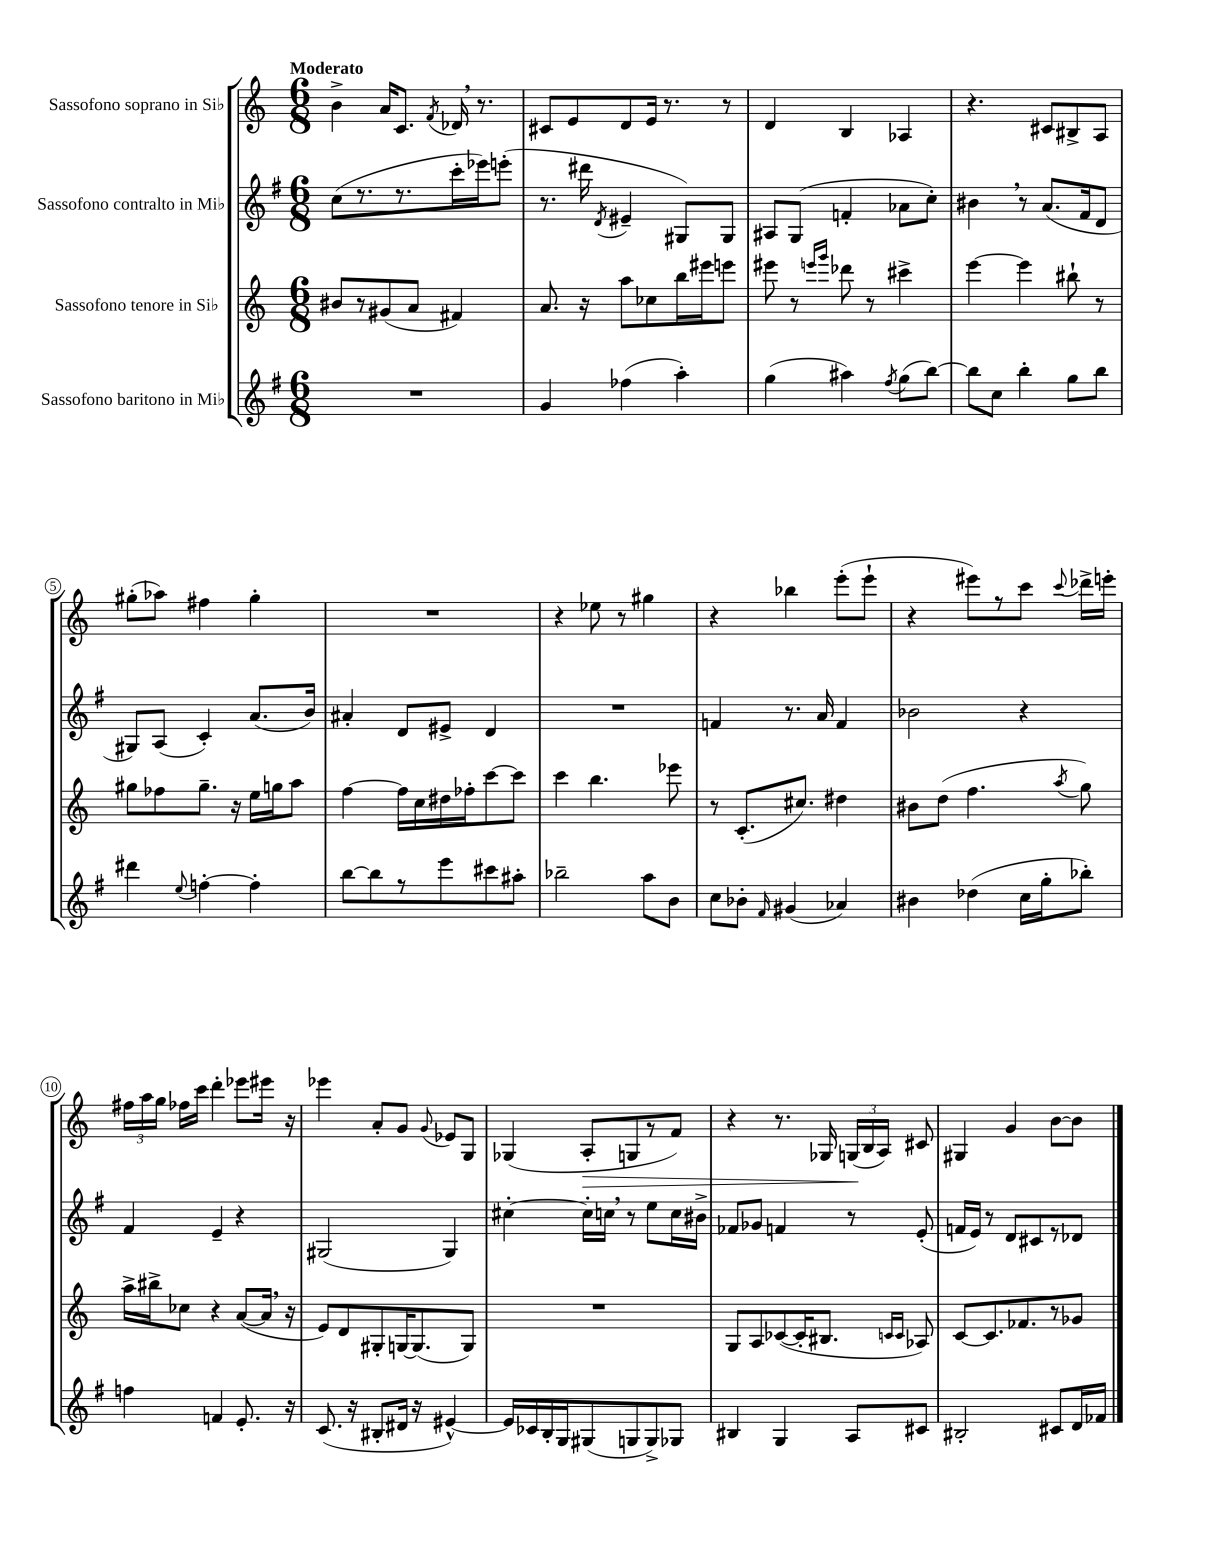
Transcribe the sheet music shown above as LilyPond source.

<<
\new StaffGroup <<
\new Staff = "s0" \with { instrumentName = "Sassofono soprano in Sib" } {
    \clef treble \key c \major \numericTimeSignature \time 6/8 \tempo "Moderato"
    \autoBeamOff b'4-> a'16[ c'8.] \acciaccatura { f'8 } des'16 \breathe r8. |
    cis'8[ e'8 d'8 e'16] r8. r8 |
    d'4 b4 aes4 |
    r4. cis'8[ bis8-> a8] |
    gis''8[-.( aes''8]) fis''4 gis''4-. |
    R2. |
    r4 ees''8 r8 gis''4 |
    r4 bes''4 e'''8[-.( e'''8]-! |
    r4 eis'''8[) r8 c'''8] \appoggiatura { c'''8 } des'''16[-> e'''16]-. |
    \tuplet 3/2 { fis''16[ a''16 g''16] } fes''16[ c'''16] d'''4-. ees'''8[ eis'''16] r16 |
    ees'''4 a'8[-. g'8] \appoggiatura { g'8 } ees'8[ g8] |
    ges4( a8[-.\> g8 r8 f'8]) |
    r4 r8. ges16 \tuplet 3/2 { g16[\!( b16 a16]) } cis'8 |
    gis4 g'4 b'8[~ b'8] \bar "|." |
}
\new Staff = "s1" \with { instrumentName = "Sassofono contralto in Mib" } {
    \clef treble \key g \major \numericTimeSignature \time 6/8
    \autoBeamOff c''8[( r8. r8. c'''16-. ees'''16) e'''8]-.( |
    r8. dis'''16 \acciaccatura { d'8 } eis'4-- gis8[) gis8] |
    ais8[ g8]( f'4-. aes'8[ c''8]-.) |
    bis'4 \breathe r8 a'8.[( fis'16 d'8] |
    gis8[) a8]( c'4-.) a'8.[( b'16]) |
    ais'4-. d'8[ eis'8]-> d'4 |
    R2. |
    f'4 r8. a'16 f'4 |
    bes'2 r4 |
    fis'4 e'4-- r4 |
    gis2( gis4) |
    cis''4~-. cis''16[-. c''16] \breathe r8 e''8[ c''16 bis'16]-> |
    fes'8[ ges'8] f'4 r8 e'8-.( |
    f'16[ e'16]) r8 d'8[ cis'8 r8 des'8] \bar "|." |
}
\new Staff = "s2" \with { instrumentName = "Sassofono tenore in Sib" } {
    \clef treble \key c \major \numericTimeSignature \time 6/8
    \autoBeamOff bis'8[ r8 gis'8( a'8] fis'4) |
    a'8. r16 a''8[ ces''8 b''16 eis'''16 e'''8] |
    eis'''8 r8 \grace { e'''16[ g'''16] } des'''8 r8 cis'''4-> |
    e'''4~ e'''4 bis''8-! r8 |
    gis''8[ fes''8 gis''8.]-- r16 e''16[ g''16 a''8] |
    f''4~ f''16[ c''16 dis''16 fes''16-. c'''8~ c'''8] |
    c'''4 b''4. ees'''8 |
    r8 c'8.[-.( cis''8.]) dis''4 |
    bis'8[ d''8]( f''4. \acciaccatura { a''8 } g''8) |
    a''16[-> bis''16-> ces''8] r4 a'8[~( a'16] \breathe r16 |
    e'8[) d'8 gis8-. g16~ g8.( g8]) |
    R2. |
    g8[ a8 ces'8~( ces'16-. bis8.] \grace { c'16[ c'16] } aes8) |
    c'8[~ c'8. fes'8. r8 ges'8] \bar "|." |
}
\new Staff = "s3" \with { instrumentName = "Sassofono baritono in Mib" } {
    \clef treble \key g \major \numericTimeSignature \time 6/8
    \autoBeamOff R2. |
    g'4 fes''4( a''4-.) |
    g''4( ais''4) \acciaccatura { fis''8 } g''8[( b''8]~) |
    b''8[ c''8] b''4-. g''8[ b''8] |
    dis'''4 \appoggiatura { e''8 } f''4~-. f''4-. |
    b''8[~ b''8 r8 e'''8 cis'''8 ais''8]-. |
    bes''2-- a''8[ b'8] |
    c''8[ bes'8]-. \grace { fis'16 } gis'4( aes'4) |
    bis'4 des''4( c''16[ g''16-. bes''8]-.) |
    f''4 f'4 e'8.-. r16 |
    c'8.( r16 bis8[-. dis'16] r16 eis'4~-^) |
    eis'16[ ces'16 b16-. g16 gis8( g8 g8->) ges8] |
    bis4 g4 a8[ cis'8] |
    bis2-. cis'8[ d'16 fes'16] \bar "|." |
}
>>
>>
\layout { \context { \Score \override BarNumber.stencil = #(make-stencil-circler 0.1 0.3 ly:text-interface::print) } }
